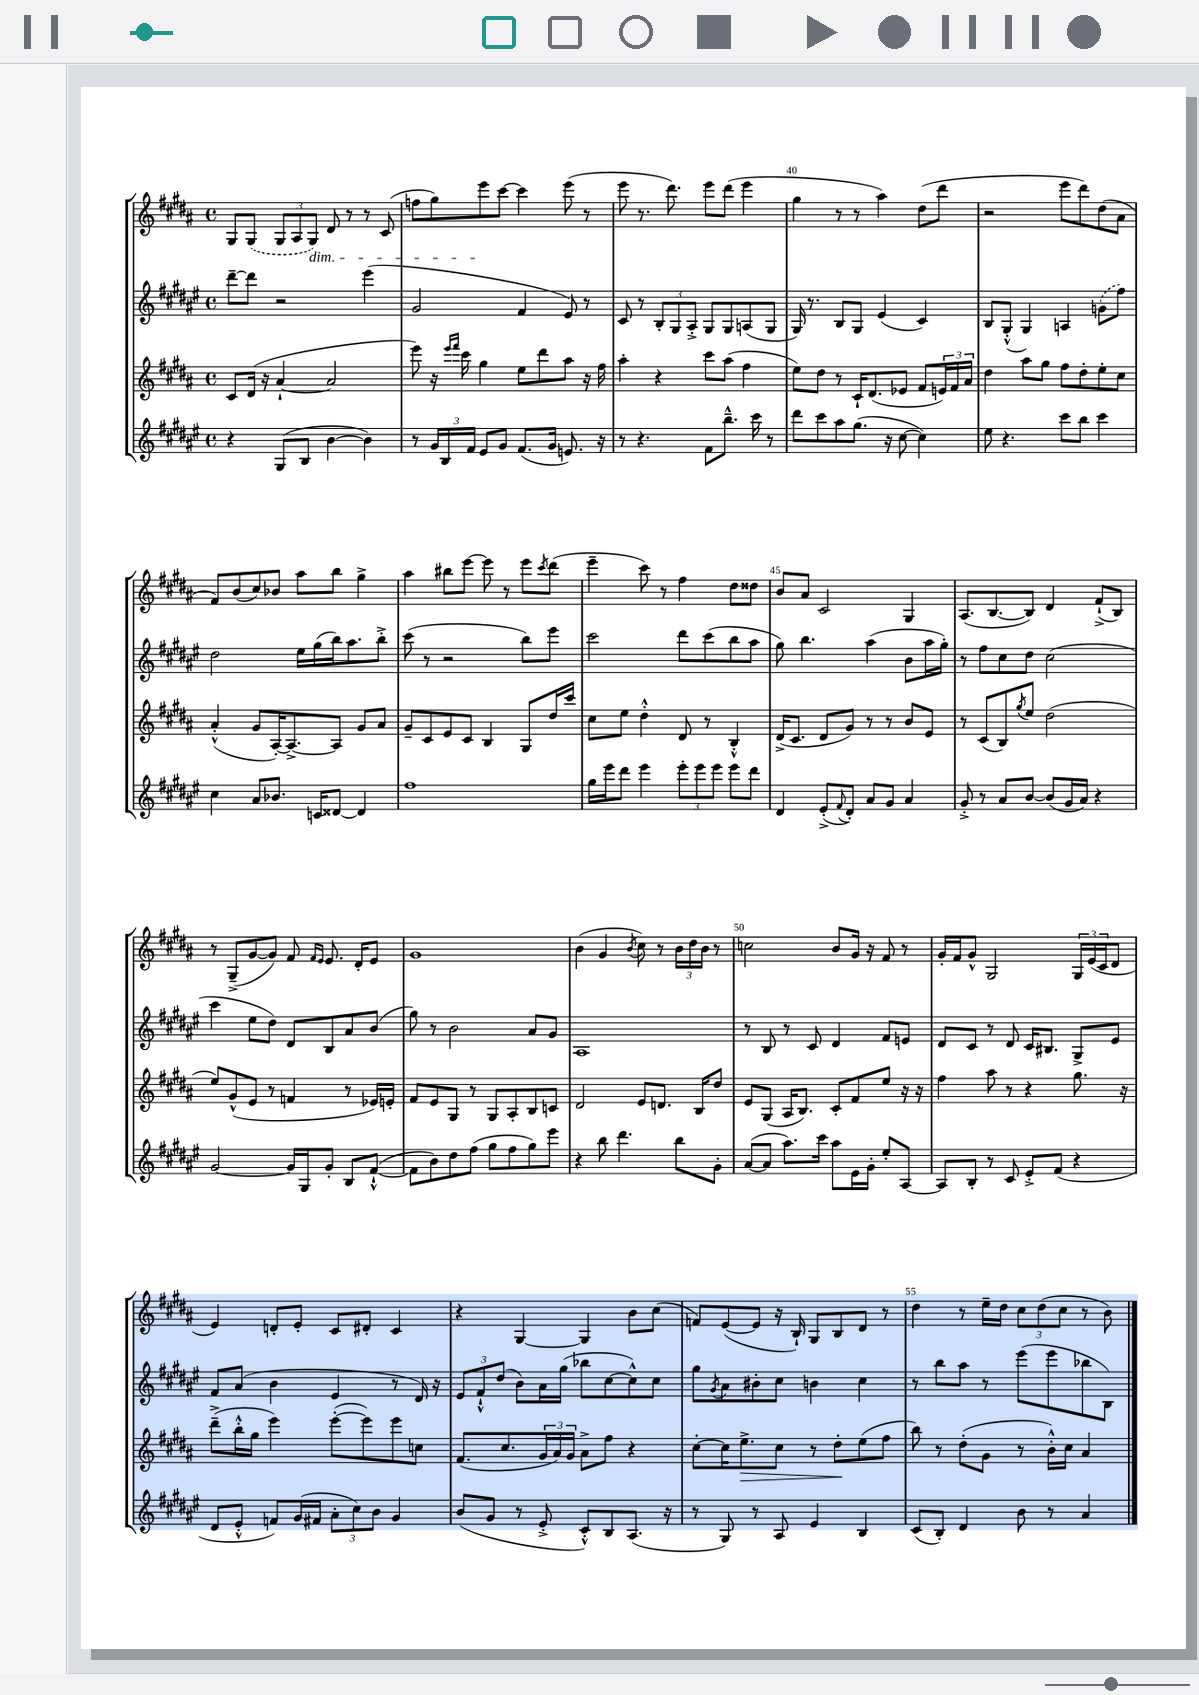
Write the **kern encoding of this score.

**kern	**kern	**kern	**kern
*staff4	*staff3	*staff2	*staff1
*clefG2	*clefG2	*clefG2	*clefG2
*k[f#c#g#d#a#e#]	*k[f#c#g#d#a#]	*k[f#c#g#d#a#e#]	*k[f#c#g#d#a#]
*M4/4	*M4/4	*M4/4	*M4/4
*met(c)	*met(c)	*met(c)	*met(c)
4r	8c#/L	[8ddd#~\L	8G#/L
.	(16d#/Jk	8ddd#\]J	(8G#/J
.	16r	.	.
(8G#/L	[4a#`/	2r	12G#/L
.	.	.	12A#/
8B/J	.	.	.
.	.	.	12G#/J)
[4b\	2a#/]	.	8d#/
.	.	.	8r
4b\])	.	(4eee#\	8r
.	.	.	(8c#/
=	=	=	=
8r	8eee\)	2g#/	8ff\L
24g#/LL	16r	.	8gg#\)
24B/	.	.	.
.	16qqeee/LL	.	.
.	16qqfff#/JJ	.	.
.	16ccc#\	.	.
24f#/JJ	.	.	.
8e#/L	4gg#\	.	8eee\
8g#/J	.	.	[8ccc#\J
(8.f#/L	8ee\L	4f#/	4ccc#\]
.	8ddd#\	.	.
16g#/Jk	.	.	.
8.e/)	8aa#\J	8e#/)	(8eee\
.	16r	8r	8r
16r	16ff#\	.	.
=	=	=	=
8r	4aa#'\	8c#/	8eee\
4.r	.	8r	8.r
.	4r	12B'/L	.
.	.	.	8.ddd#\)
.	.	12G#/	.
.	.	12A#'^/J	.
8f#\L	8ccc#\L	8G#/L	8eee\L
8.bb~^^\J	(8aa#\J	8G#/	(8ddd#\J
.	4ff#\	(8A/	4eee\
16ccc#\	.	.	.
8r	.	8G#/J	.
=	=	=	=
8ddd#\L	8ee\L)	16G#/)	4gg#\
.	.	8.r	.
8ccc#\	8dd#\J	.	.
8aa#\	8r	8B/L	8r
(8.gg#\J	16c#`/LK	8G#/J	8r
.	(8.d#/	.	.
.	.	(4e#/	4aa#\)
16r	.	.	.
[8cc#\	8e-/J	.	.
4cc#\])	8f#/L	4c#/)	(8dd#\L
.	24e/L)	.	8ddd#\J
.	24f#/	.	.
.	24a#/JJ	.	.
=	=	=	=
8ee#\	4dd#\	8B/L	2r
4.r	.	(8G#'^^/J	.
.	8aa#\L	4G#/)	.
.	8gg#\J	.	.
8ccc#\L	8ff#\L	4A/	8eee\L
8bb\J	8dd#'\	.	8ddd#\)
4ccc#\	8ee'\	(8g\L	(8dd#\
.	8cc#\J	8ff#\J)	8a#\J
=	=	=	=
4cc#\	(4a#'^^/	2dd#\	8f#/L)
.	.	.	(8b/
8a#/L	8g#/L	.	8cc#/)
8.b-/J	[16A#'/K)	.	8b-/J
.	8.A#^/_	.	.
.	.	16ee#\LL	8aa#\L
16c/LK	.	(16gg#\	.
[8d##/J	8A#/]J	16bb\J)	8bb\J
.	.	8.aa#\	.
4d##/]	8g#/L	.	4gg#^\
.	8a#/J	8bb'^\J	.
=	=	=	=
1ff#	8g#~/L	(8ccc#\	4aa#\
.	8c#/	8r	.
.	8e/	2r	8bb#\L
.	8c#/J	.	[8eee\J
.	4B/	.	8eee\]
.	.	.	8r
.	8G#/L	8bb\L)	8eee\L
.	.	.	8qccc#/
.	16dd#/L	8eee#\J	(8ddd#\J
.	16ccc#/JJ	.	.
=	=	=	=
16gg#\LL	8cc#\L	2ccc#\	4eee~\
16eee#\J	.	.	.
8ddd#\J	8ee\J	.	.
4eee#\	4dd#'^^\	.	8ccc#\)
.	.	.	8r
12eee#'\L	8d#/	8ddd#\L	4ff#\
12eee#\	.	.	.
.	8r	(8ccc#\	.
12eee#\J	.	.	.
8eee#\L	4B'^^/	8bb\	8dd#\L
8ddd#\J	.	8aa#\J	8dd##\J
=	=	=	=
4d#/	(16d#^/LK	8gg#\)	8b/L
.	8.c#/J	.	.
.	.	4.bb\	8a#/J
(8e#'^/L	8d#/L	.	2c#/
8qqf#/	.	.	.
8d#'/J)	8g#/J)	.	.
8a#/L	8r	(4aa#\	.
8g#/J	8r	.	.
4a#/	8b/L	8b\L	4G#/
.	8e/J	16aa#\L	.
.	.	16gg#'\JJ)	.
=	=	=	=
8g#'^/	8r	8r	(8.A#/L
8r	(8c#/L	8ff#\L	.
.	.	.	[8.B/
8a#/L	8B/)	8cc#\	.
.	8qgg#/	.	.
[8b/J	8ee/J	8dd#\J	8B/]J)
(8b/]L	(2dd#\	(2cc#\	4d#/
16g#/L	.	.	.
16a#/JJ)	.	.	.
4r	.	.	(8f#`^/L
.	.	.	8B/J)
=	=	=	=
[2g#/	8ee/L)	4ccc#\	8r
.	(8g#^^/	.	(8G#~^/L
.	8e/J	8ee#\L	[8g#/
.	8r	8dd#\J)	8g#/]J)
16g#/]LL	4f/	8d#/L	8f#/
16G#/J	.	.	.
.	.	.	16qqf#/LL
.	.	.	16qqe/JJ
8g#'/J	.	8B/	8.e/
8B/L	8r	8a#/	.
.	.	.	16d#'/LK
([8f#`^^/J	16e-/LL)	(8b/J	8e/J
.	16e'/JJ	.	.
=	=	=	=
8f#\]L	8f#/L	8gg#\)	1g#
8b\)	8e/	8r	.
8dd#\	8G#/J	2b\	.
(8ff#\J	8r	.	.
8gg#\L	8G#/L	.	.
8ff#\	8A#'/	.	.
8gg#\)	8B/	8a#/L	.
8eee#\J	8c/J	8g#/J	.
=	=	=	=
4r	2d#/	1A#	(4b\
8bb\	.	.	4g#/
4.ddd#\	.	.	.
.	.	.	8qb/
.	8e/L	.	8cc#\)
.	8.d/J	.	8r
8bb\L	.	.	24b\LL
.	.	.	24dd#\
.	16B/LK	.	.
.	.	.	24b\JJ
8g#'\J	8dd#/J	.	8r
=	=	=	=
([8a#/L	8e/L	8r	2cc\
8a#/]J	(8G#/J	8B/	.
8.aa#\L)	16A#/LK	8r	.
.	8.B/J)	.	.
.	.	8c#/	.
16ccc#\Jk	.	.	.
8aa#\L	8c#'/L	4d#/	8b/L
16e#\L	8f#/	.	16g#/Jk
16g#'\JJ	.	.	16r
8ee#'/L	8ee/J	8f#/L	8f#/
[8A#/J	16r	8e/J	8r
.	16r	.	.
=	=	=	=
8A#/]L	4ff#\	8d#/L	16g#'/LL
.	.	.	16f#/J
8B'/J	.	8c#/J	8g#^^/J
8r	8aa#\	8r	2G#/
8c#/	8r	8d#/	.
8e#'^/L	4r	16c#/LK	.
.	.	8.B#/J	.
(8f#/J	.	.	.
4r	8.gg#\	8G#^/L	24G#/LL
.	.	.	(24e/
.	.	.	24c#/J
.	.	8e#/J	8d#/J
.	16r	.	.
=	=	=	=
8d#/L	(8ddd#~^\L	8f#/L	4e/)
8e#'^^/J	16bb'^^\L	(8a#/J	.
.	16gg#\JJ	.	.
8f/L)	4eee\)	4b\	8d'/L
(16g#/L	.	.	8e'/J
16f#/JJ	.	.	.
12a#'\L	([8eee'\L	4e#/	8c#/L
12cc#\)	.	.	.
.	8eee\])	.	8d#'/J
12b\J	.	.	.
4g#/	8eee\	8r	4c#/
.	8cc\J	16d#/)	.
.	.	16r	.
=	=	=	=
(8b/L	(8.f#/L	12e#/L	4r
.	.	12f#`^^/	.
8g#/J	.	.	.
.	.	(12dd#/J	.
.	8.cc#/	.	.
8r	.	8b\L)	[4G#/
8e#'^/	24g#/L	16a#\L	.
.	24a#/)	.	.
.	.	(16gg#\JJ	.
.	24g#/JJ	.	.
8c#'^^/L)	8a#^\L	8bb-\L	4G#/]
8B/	8ff#\J	[8cc#\	.
(8.A#/J	4r	8cc#^^\])	8b\L
.	.	8cc#\J	(8cc#\J
16r	.	.	.
=	=	=	=
8r	[8cc#'\L	8gg#\L	8f/L)
.	.	8qg#/	.
8G#/)	16cc#\]K	8a#\	([8e/
.	8.ee^\	.	.
8r	.	8b#'\	8e/]J
8A#/	8cc#\J	8cc#\J	16r
.	.	.	16B`/)
4e#/	8r	4b\	8G#/L
.	8dd#'\L	.	8B/
4B/	(8ee\	4cc#\	8d#/J
.	8ff#\J	.	8r
=	=	=	=
(8c#/L	8bb\)	8r	4dd#\
8B'/J)	8r	8bb\L	.
4d#/	(8dd#'\L	8aa#\J	8r
.	8g#\J	8r	16ee~\LL
.	.	.	16dd#\JJ
8b\	8r	(8eee#\L	12cc#\L
.	.	.	(12dd#\
8r	16b'^^\LL)	8eee#\	.
.	.	.	12cc#\J
.	16cc#\JJ	.	.
4a#/	4a#/	8bb-\	8r
.	.	8B\J)	8b\)
==	==	==	==
*-	*-	*-	*-
